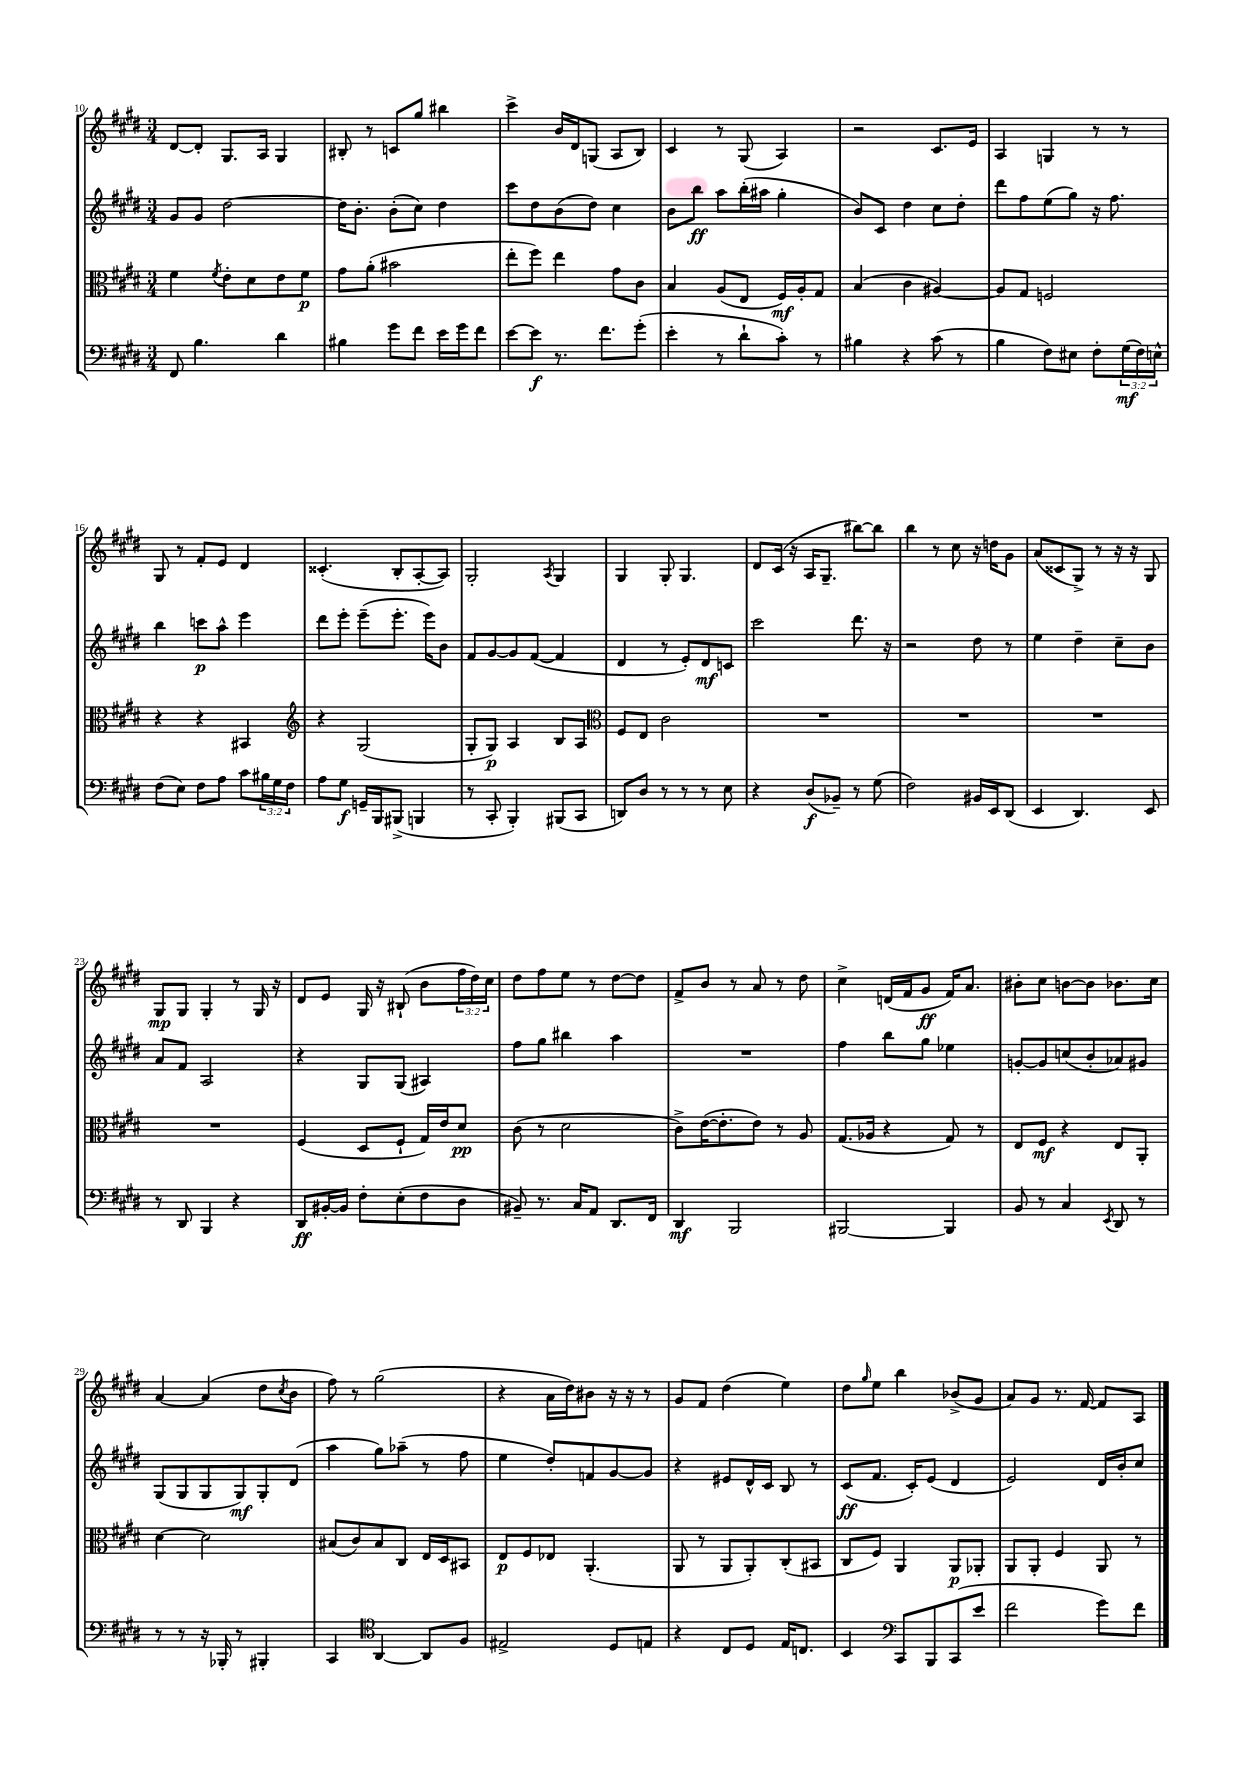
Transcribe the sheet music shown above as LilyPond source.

<<
\new StaffGroup <<
\new Staff = "s0" {
    \clef treble \key e \major \numericTimeSignature \time 3/4 \override Staff.TupletNumber.text = #tuplet-number::calc-fraction-text
    dis'8~ dis'8-. gis8. a16 gis4 |
    bis8-. r8 c'8 gis''8 bis''4 |
    cis'''4-> b'16 dis'16 g8( a8 b8) |
    cis'4 r8 gis8( a4) |
    r2 cis'8. e'16 |
    a4 g4 r8 r8 |
    gis8 r8 fis'8-. e'8 dis'4 |
    cisis'4.-.( b8-. a8~-. a8) |
    gis2-. \acciaccatura { a8 } gis4 |
    gis4 gis8-. gis4. |
    dis'8 cis'16( r16 a16 gis8.-- bis''8~) bis''8 |
    b''4 r8 cis''8 r16 d''16 gis'8 |
    a'8( cisis'8 gis8->) r8 r16 r16 gis8 |
    gis8\mp gis8 gis4-. r8 gis16 r16 |
    dis'8 e'8 gis16 r16 bis8-!( b'8 \tuplet 3/2 { fis''16 dis''16) cis''16 } |
    dis''8 fis''8 e''8 r8 dis''8~ dis''8 |
    fis'8-> b'8 r8 a'8 r8 dis''8 |
    cis''4-> d'16( fis'16 gis'8\ff fis'16) a'8. |
    bis'8-. cis''8 b'8~ b'8 bes'8. cis''16 |
    a'4~ a'4( dis''8 \acciaccatura { cis''8 } b'8 |
    fis''8) r8 gis''2( |
    r4 a'16 dis''16) bis'8 r16 r16 r8 |
    gis'8 fis'8 dis''4( e''4) |
    dis''8 \grace { gis''16 } e''8 b''4 bes'8->( gis'8 |
    a'8) gis'8 r8. fis'16~ fis'8 a8 \bar "|." |
}
\new Staff = "s1" {
    \clef treble \key e \major \numericTimeSignature \time 3/4
    gis'8 gis'8 dis''2~ |
    dis''16 b'8.-. b'8-.( cis''8) dis''4 |
    cis'''8 dis''8 b'8( dis''8) cis''4 |
    b'8 b''8\ff a''8 b''16-.( ais''16 gis''4-. |
    b'8) cis'8 dis''4 cis''8 dis''8-. |
    dis'''8 fis''8 e''8( gis''8) r16 fis''8. |
    b''4 c'''8\p a''8-^ e'''4 |
    dis'''8 e'''8-. e'''8--( e'''8.-. e'''16) b'8 |
    fis'8 gis'8~ gis'8 fis'8~( fis'4 |
    dis'4 r8 e'8-.) dis'8\mf c'8 |
    cis'''2 dis'''8. r16 |
    r2 dis''8 r8 |
    e''4 dis''4-- cis''8-- b'8 |
    a'8 fis'8 a2 |
    r4 gis8 gis8( ais4) |
    fis''8 gis''8 bis''4 a''4 |
    R2. |
    fis''4 b''8 gis''8 ees''4 |
    g'8~-. g'8 c''8( b'8-. aes'8) gis'8 |
    gis8( gis8 gis8 gis8\mf) gis8-. dis'8( |
    a''4 gis''8) aes''8--( r8 fis''8 |
    e''4 dis''8-.) f'8 gis'8~ gis'8 |
    r4 eis'8 dis'16-^ cis'16 b8 r8 |
    cis'8\ff( fis'8. cis'16-.) e'8( dis'4 |
    e'2) dis'16 b'16-. cis''8 \bar "|." |
}
\new Staff = "s2" {
    \clef alto \key e \major \numericTimeSignature \time 3/4
    fis'4 \acciaccatura { fis'8 } e'8-. dis'8 e'8 fis'8\p |
    gis'8 a'8-.( bis'2 |
    e''8-. fis''8) e''4 gis'8 cis'8 |
    b4 a8( e8 fis16\mf) a16-. gis8 |
    b4( cis'4 ais4~) |
    ais8 gis8 f2 |
    r4 r4 bis,4 |
    \clef treble r4 gis2( |
    gis8-. gis8\p) a4 b8 a8 |
    \clef alto fis8 e8 cis'2 |
    R2. |
    R2. |
    R2. |
    R2. |
    fis4( dis8 fis8-! gis16) e'16 dis'8\pp |
    cis'8( r8 dis'2 |
    cis'8->) e'16~( e'8.-. e'8) r8 a8 |
    gis8.( aes16 r4 gis8) r8 |
    e8 fis8\mf r4 e8 a,8-. |
    dis'4~ dis'2 |
    bis8( cis'8) bis8 cis8 e16 dis16 bis,8 |
    e8\p fis8 ees8 a,4.-.( |
    a,8 r8 a,8 a,8-.) cis8-.( bis,8 |
    cis8 fis8) a,4 a,8\p aes,8-. |
    a,8 a,8-. fis4 a,8 r8 \bar "|." |
}
\new Staff = "s3" {
    \clef bass \key e \major \numericTimeSignature \time 3/4 \override Staff.TupletNumber.text = #tuplet-number::calc-fraction-text
    fis,8 b4. dis'4 |
    bis4 gis'8 fis'8 e'16 gis'16 fis'8 |
    e'8~ e'8\f r8. fis'8. gis'8-.( |
    e'4-. r8 dis'8-! cis'8-.) r8 |
    bis4 r4 cis'8( r8 |
    b4 fis8) eis8 fis8-. \tuplet 3/2 { gis16\mf( fis16) e16-^ } |
    fis8( e8) fis8 a8 cis'8 \tuplet 3/2 { bis16 gis16 fis16 } |
    a8 gis8\f g,16-- b,,16 bis,,8->( b,,4 |
    r8 cis,8-. b,,4-.) bis,,8( cis,8 |
    d,8) dis8 r8 r8 r8 e8 |
    r4 dis8\f( bes,8--) r8 gis8( |
    fis2) bis,16 e,16 dis,8( |
    e,4 dis,4.) e,8 |
    r8 dis,8 b,,4 r4 |
    dis,8\ff bis,16~-. bis,16 fis8-. e8-.( fis8 dis8 |
    bis,8--) r8. cis16 a,8 dis,8. fis,16 |
    dis,4\mf b,,2 |
    bis,,2~ bis,,4 |
    b,8 r8 cis4 \acciaccatura { e,8 } dis,8 r8 |
    r8 r8 r16 bes,,16-. r8 bis,,4-. |
    cis,4 \clef tenor a,4~ a,8 fis8 |
    eis2-> dis8 e8 |
    r4 cis8 dis8 e16 c8. |
    b,4 \clef bass cis,8 b,,8 cis,8( e'8 |
    fis'2 gis'8) fis'8 \bar "|." |
}
>>
>>
\layout { \context { \Score currentBarNumber = #10 } }
